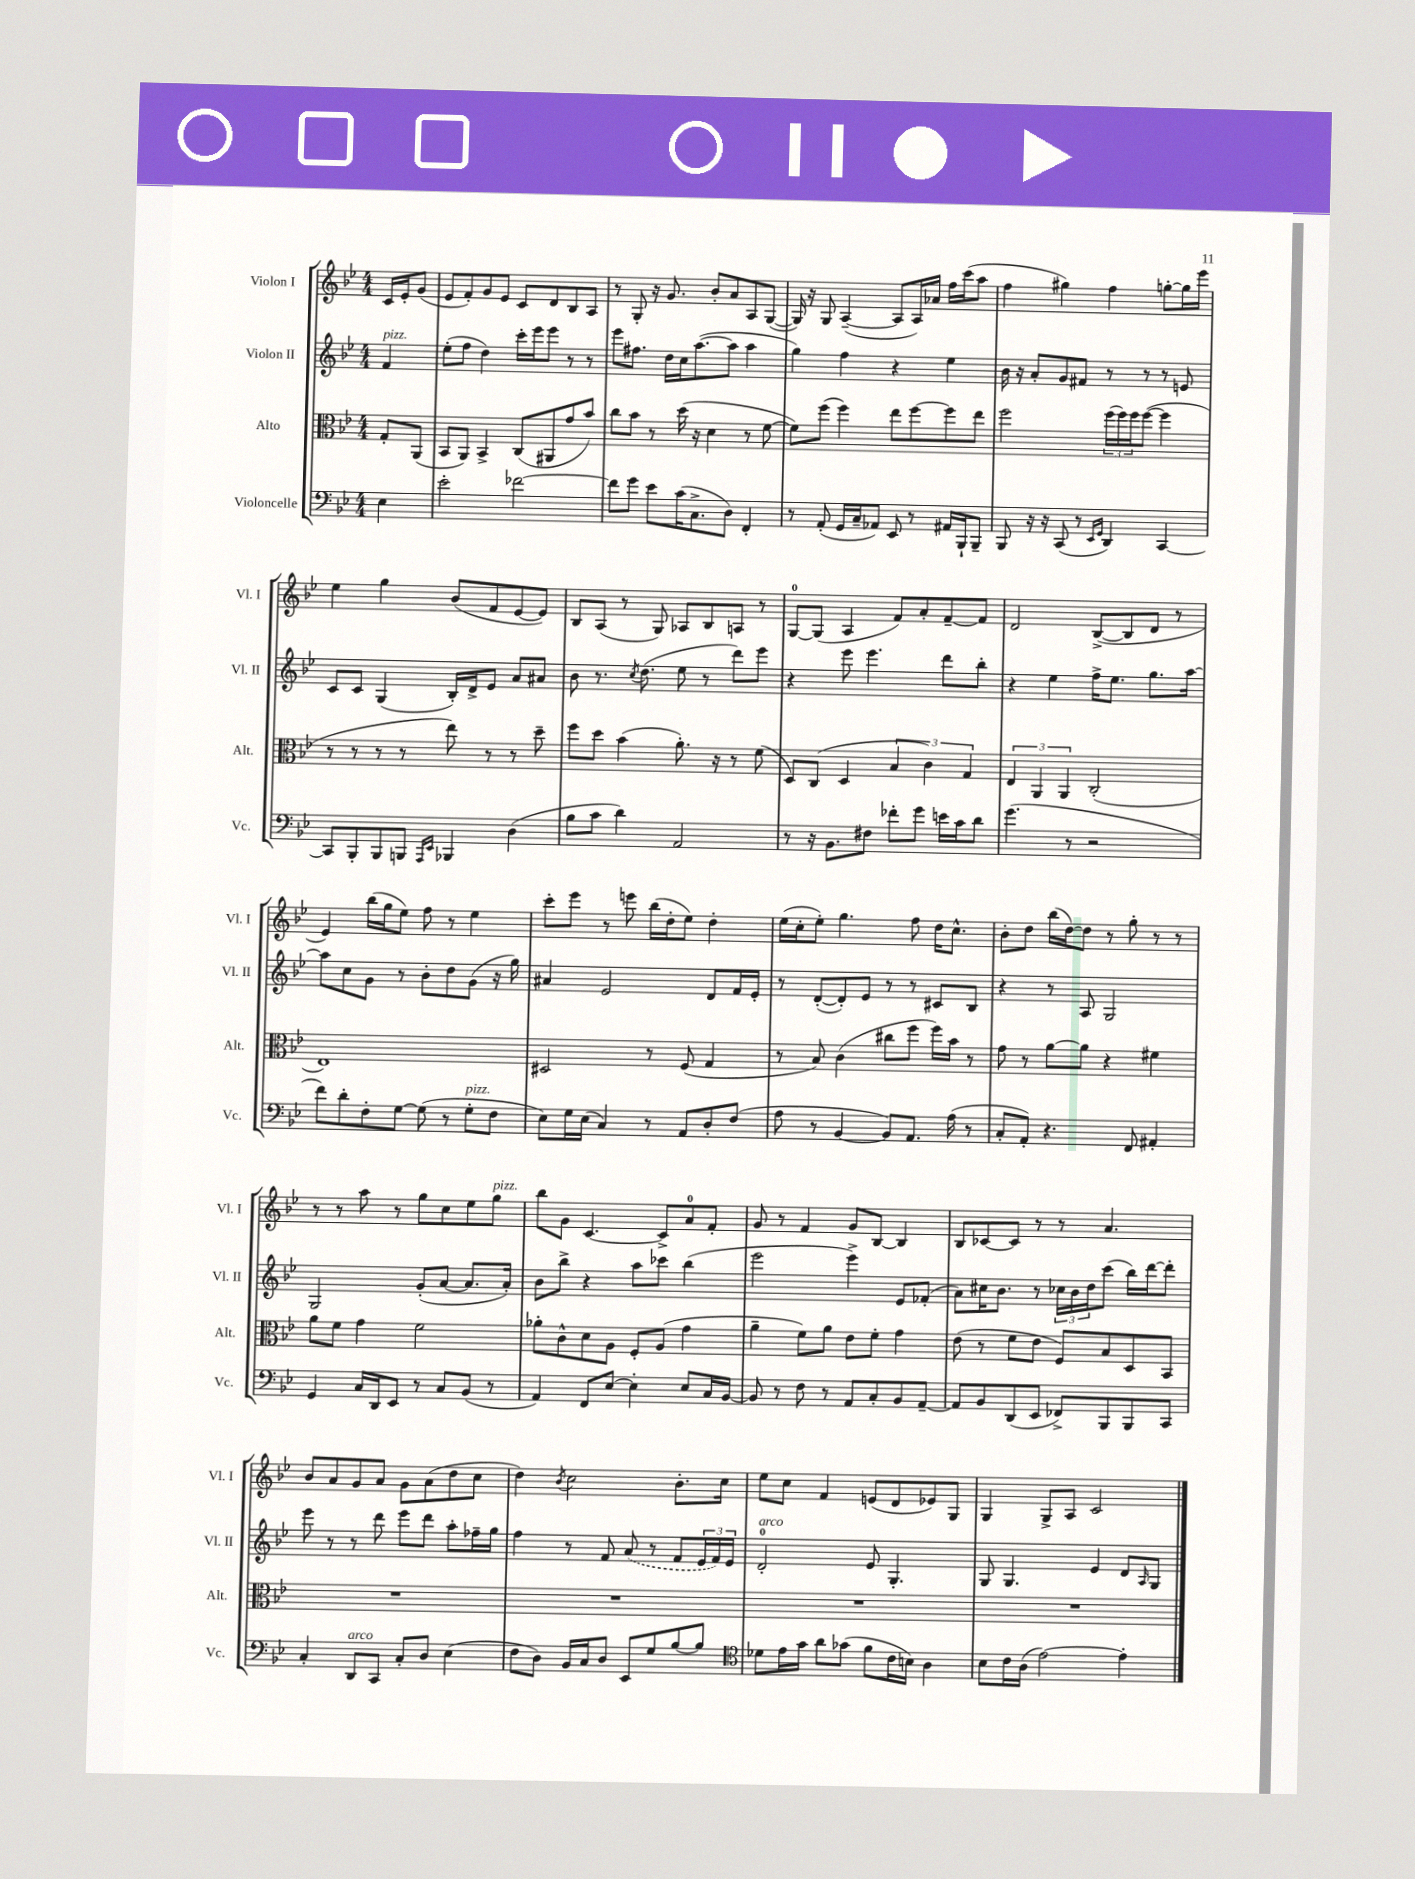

**kern	**kern	**kern	**kern
*staff4	*staff3	*staff2	*staff1
*clefF4	*clefC3	*clefG2	*clefG2
*k[b-e-]	*k[b-e-]	*k[b-e-]	*k[b-e-]
*M4/4	*M4/4	*M4/4	*M4/4
4E-	8G'	4f	16c
.	.	.	16e-'
.	(8AA	.	(8g
=	=	=	=
2e-'	8BB-	(8ee-'	8e-
.	8AA)	8ff	8f')
.	4BB-^	4dd)	8g
.	.	.	8e-
[2f-	(8C	16ccc'	8c
.	.	16eee-	.
.	8AA#	8eee-	8d
.	8g	8r	8B-
.	8b-)	8r	8A
=	=	=	=
8f-]	8cc	8eee-	8r
8g	8b-	8.ff#	8G'
8e-	8r	.	16r
.	.	16dd	8.g
(16c	(16dd	16cc	.
8.C^	16r	([8.aa	.
.	4d	.	8b-'
8D)	.	8aa]	8a
4FF'	8r	4aa	8A
.	[8f	.	([8G
=	=	=	=
8r	8f])	4gg)	16G])
.	.	.	16r
(8AA'	(8ff	.	8G
16GG	4ff)	4ff	([4A~
16C~	.	.	.
8AA-)	.	.	.
8EE-	8ee-	4r	8A]
8r	[8ff	.	16A)
.	.	.	16a-
16AA#	8ff]	4ee-	16ff
16BBB-`	.	.	(16ccc
8BBB-~	8ee-	.	8aa
=	=	=	=
8BBB-	2ff	16b-	4ff
.	.	16r	.
16r	.	8a'	.
16r	.	.	.
(8CC	.	8g	4gg#)
8r	.	8f#	.
16qqEE-	.	.	.
16qqGG	.	.	.
4DD)	(24ff	8r	4ff
.	24ff)	.	.
.	24ff	.	.
.	([8ff	8r	.
[4CC	4ff]	8r	[8gg'
.	.	8e	16gg]
.	.	.	16eee-
=	=	=	=
8CC]	8r	8c	4ee-
8BBB-'	8r	8c	.
8BBB-	8r	(4G	4gg
8BBB	8r	.	.
16qqAAA	.	.	.
16qqEE-	.	.	.
4BBB-	8ee-)	16B-')	(8b-
.	.	16d^	.
.	8r	8e-	8f
(4D	8r	8a	[8e-
.	8dd~	8a#	8e-])
=	=	=	=
8B-	8ff	8b-	8B-
8c	8dd	8.r	(8A
4d)	(4b-	.	8r
.	.	8qcc	.
.	.	(8.dd	.
.	.	.	8G)
2AA	8.a')	8ee-	8A-
.	.	8r	8B-
.	16r	.	.
.	8r	8ddd)	8A
.	(8f	8eee-	8r
=	=	=	=
8r	8D)	4r	[8G
16r	(8C	.	(8G]
8.BB-	.	.	.
.	4D	8eee-	4A
8F#	.	4.eee-	.
8f-'	6B-	.	8f)
8g	.	.	8a'
.	6c)	.	.
16e	.	8ddd	[8f~
16c	.	.	.
.	6G	.	.
8d	.	8bb-'	8f]
=	=	=	=
(4.g	6E-	4r	2d
.	6AA	.	.
.	.	4ee-	.
.	6AA	.	.
8r	.	.	.
2r	(2C'	16ff^	([8B-^
.	.	8.ee-	.
.	.	.	8B-]
.	.	8.gg	8d
.	.	.	8r
.	.	[16aa	.
=	=	=	=
8f)	1E-)	8aa]	4e-)
8d'	.	8cc	.
8F'	.	8g	(16bb-
.	.	.	16gg
[8G	.	8r	8ee-)
(8G]	.	8b-'	8ff
8r	.	8dd	8r
8G'	.	(8g	4ee-
8F	.	16r	.
.	.	16gg)	.
=	=	=	=
8E-)	2D#	4a#	8ccc'
16G	.	.	8eee-
(16E-	.	.	.
4C)	.	2e-	8r
.	.	.	8eee
8r	8r	.	(16bb-
.	.	.	16dd'
8AA	(8F	.	8ee-)
8D'	4G	8d	4dd'
(8F	.	16f	.
.	.	16e-'	.
=	=	=	=
8A	8r	8r	(16ee-
.	.	.	16cc'
8r	8B-)	([8d'	8ee-')
[4BB-	(4c	8d'])	4.gg
.	.	8e-	.
8BB-])	8cc#	8r	.
8.AA	8ff	8r	8ff
.	16ff)	8c#	16dd
(16A	16b-	.	8.cc^^
8r	8r	8B-	.
=	=	=	=
8C'	8g	4r	8b-'
8AA')	8r	.	8dd
4.r	[8a	8r	(16bb-
.	.	.	[16dd)
.	8a]	8A	8dd]
.	4r	2G	8r
8FF	.	.	8gg'
4AA#'	4f#	.	8r
.	.	.	8r
=	=	=	=
4GG	8a	2G	8r
.	8f	.	8r
16C	4g	.	8aa
16DD	.	.	.
8EE-	.	.	8r
8r	2f	(8g'	8gg
8C	.	[8a	8cc
(8BB-	.	8.a]	8ee-
8r	.	.	8gg
.	.	16a')	.
=	=	=	=
4AA)	8a-'	8b-	8bb-
.	8c^^	8bb-^	8g
8FF	8d	4r	[4.c
[8E-	8A	.	.
4E-']	8F'	8aa	.
.	(8A	8ccc-	8c^]
8E-	4g	(4bb-	8a
16C	.	.	8f'
[16BB-	.	.	.
=	=	=	=
8BB-]	4a~	2eee-	8g
8r	.	.	8r
8F	8f)	.	4f
8r	8a	.	.
8AA	8e-	4eee-^)	8g
8C'	8f'	.	[8B-
8BB-	4g	8e-	4B-]
[8AA~	.	(8f-'	.
=	=	=	=
8AA]	(8e-	8a)	8B-
8BB-	8r	16cc#	[8c-
.	.	8.b-	.
(8DD	8f	.	8c-]
8EE-	8e-	8r	8r
8FF-^)	8F)	24cc-	8r
.	.	24b-	.
.	.	24dd	.
8BBB-	8B-	(8ccc	4.a
8BBB-	8D	16bb-)	.
.	.	[16ddd	.
8CC	8BB-	8ddd']	.
=	=	=	=
4C'	1r	8eee-	8b-
.	.	8r	8a
8DD	.	8r	8g
8CC	.	8ddd	8a
8C'	.	8eee-	8g
8D	.	8ddd	(8a
(4E-	.	8aa'	8dd
.	.	16ff-~	8cc
.	.	16gg	.
=	=	=	=
8F	1r	4ff	4dd)
8D)	.	.	.
.	.	.	8qb-
16BB-	.	8r	2cc
16C	.	.	.
8D	.	8f	.
8EE-	.	(8a	.
8G	.	8r	.
[8B-	.	8f	8.b-'
8B-]	.	24e-	.
.	.	24f)	.
.	.	.	16cc
.	.	24e-	.
=	=	=	=
*clefC4	*	*	*
8d-	1r	2d'	8ee-
16e-	.	.	8cc
16g	.	.	.
8a	.	.	4f
(8g-	.	.	.
8f	.	8e-	(8e
16c	.	4.G'	8d
16B)	.	.	.
4A	.	.	8e-)
.	.	.	8G
=	=	=	=
8B-	1r	8G	4G
16c	.	4.G	.
(16A	.	.	.
[2e-)	.	.	8G^
.	.	.	8A
.	.	4e-	2c
4e-']	.	8d	.
.	.	16qqA	.
.	.	8G	.
==	==	==	==
*-	*-	*-	*-
